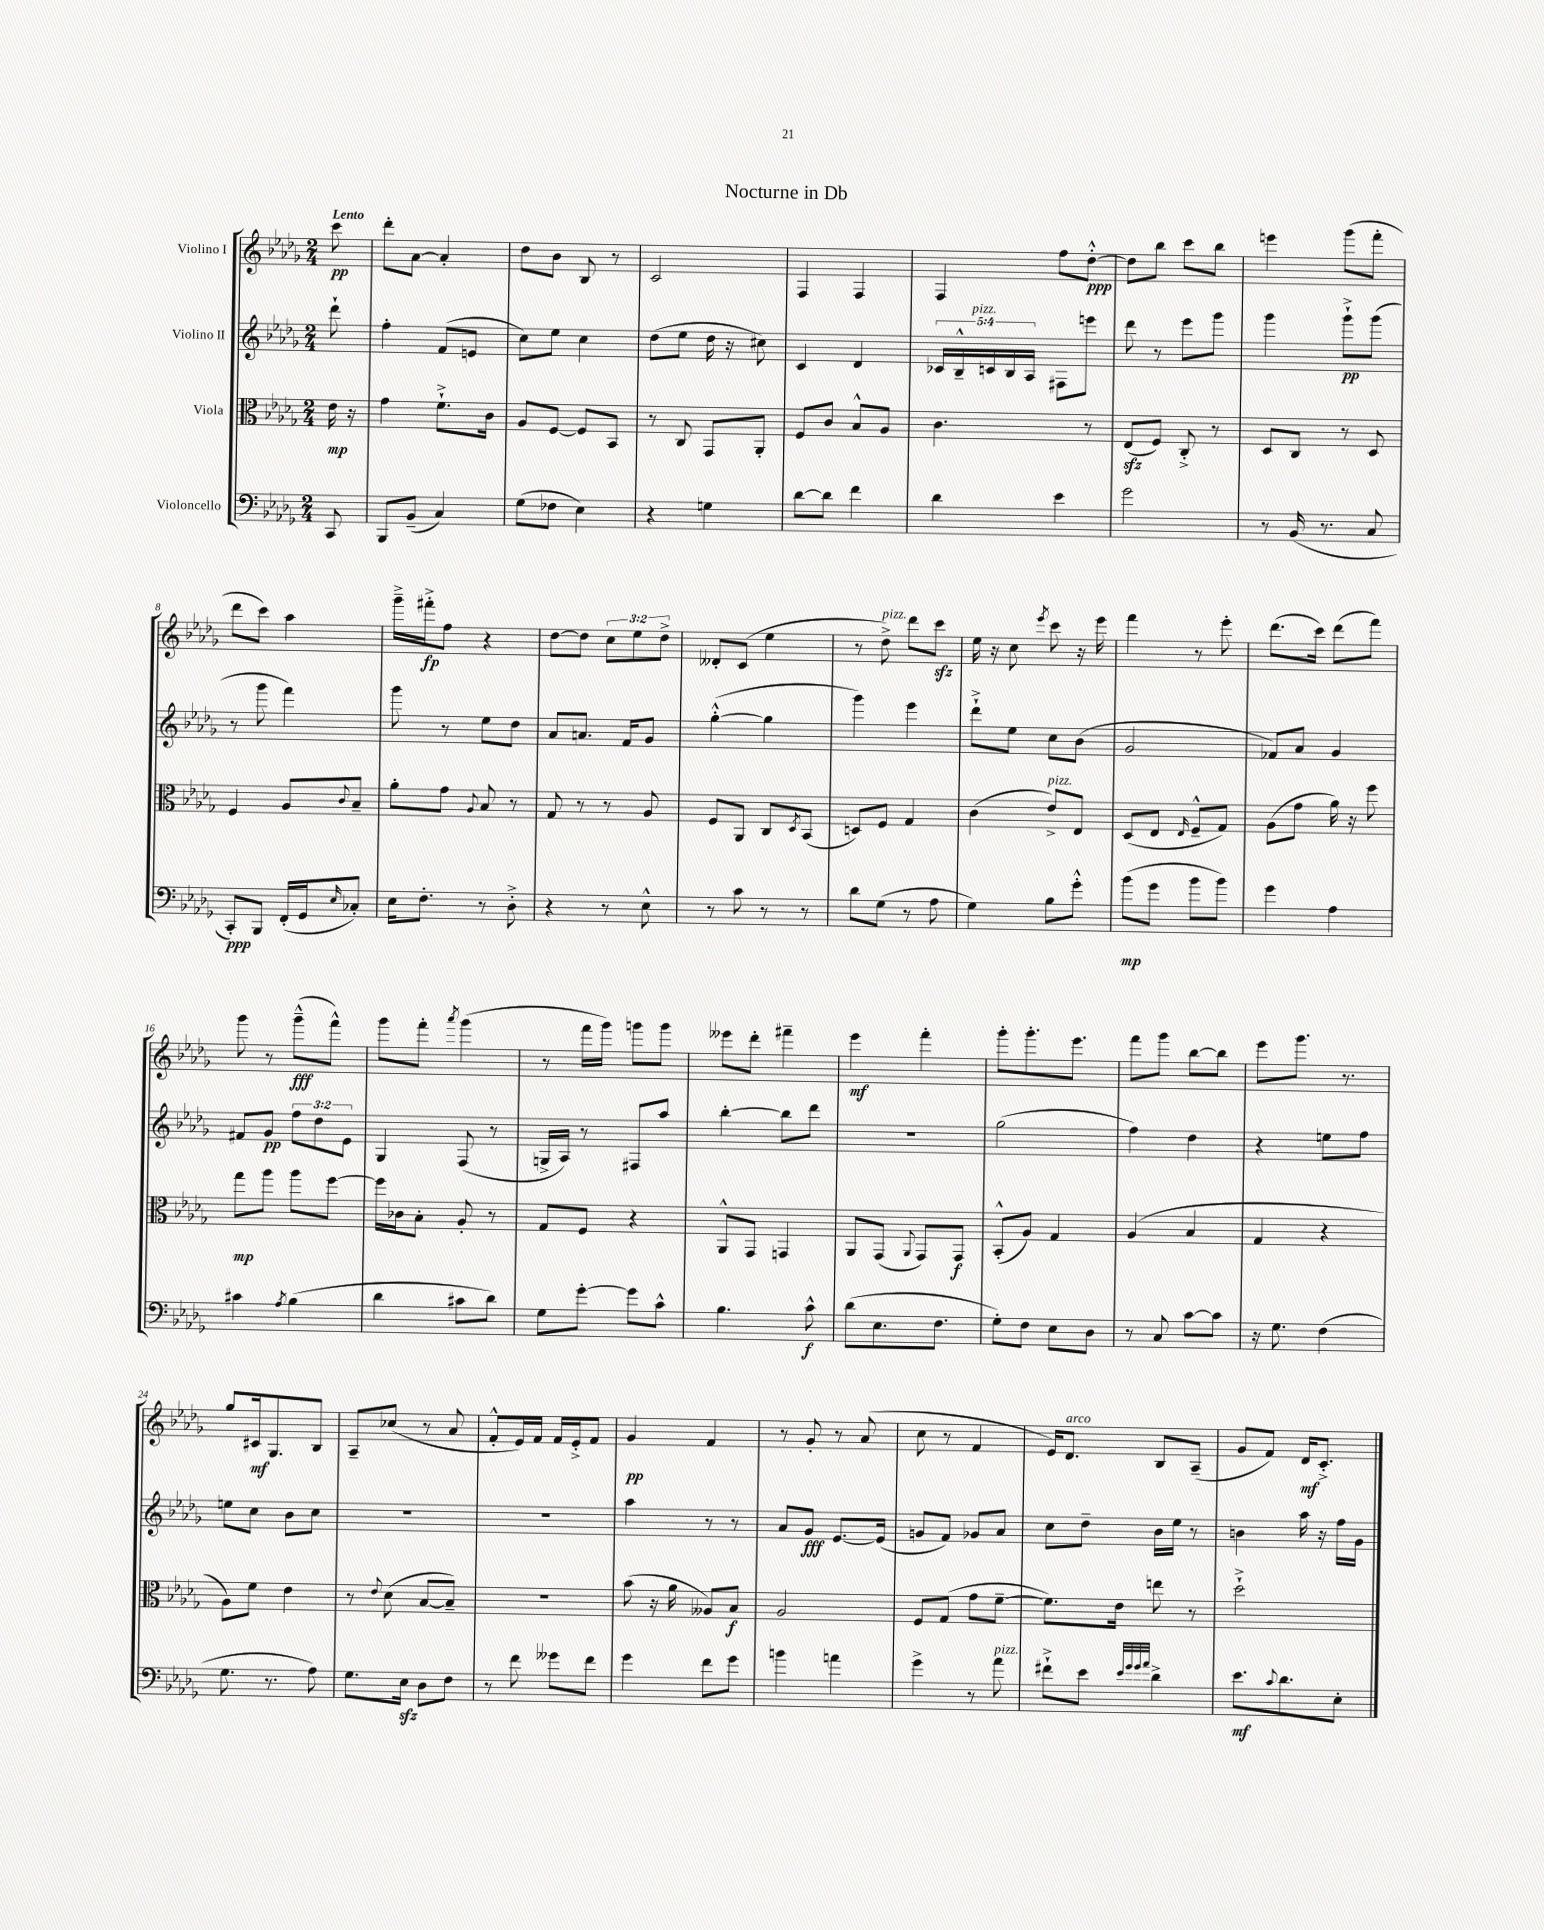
\header { title = "Nocturne in Db" }
<<
\new StaffGroup <<
\new Staff = "s0" \with { instrumentName = "Violino I" } {
    \clef treble \key des \major \numericTimeSignature \time 2/4 \override Staff.TupletNumber.text = #tuplet-number::calc-fraction-text \partial 8 \tempo "Lento"
    c'''8\pp |
    des'''8-. aes'8~ aes'4-. |
    des''8 bes'8 bes8 r8 |
    c'2 |
    f4 f4 |
    f4 f''8 des''8~-.-^\ppp |
    des''8 bes''8 c'''8 bes''8 |
    e'''4 ges'''8( f'''8-. |
    des'''8 c'''8) aes''4 |
    ges'''16---> fis'''16-.->\fp f''8 r4 |
    des''8~ des''8 \tuplet 3/2 { c''8 ees''8 des''8-> } |
    deses'8-. c'8( ees''4 |
    r8 des''8->^\markup { \italic "pizz." }) des'''8 c'''8\sfz |
    ees''16 r16 c''8 \acciaccatura { ees'''8 } c'''8 r16 ees'''16 |
    f'''4 r8 ees'''8-. |
    des'''8.( c'''16) des'''8( f'''8) |
    ges'''8 r8 ges'''8---^\fff( f'''8-^) |
    ges'''8 f'''8-. \acciaccatura { aes'''8 } ges'''4( |
    r8 f'''16 ges'''16) g'''8 g'''8 |
    eeses'''8 des'''8-. fis'''4-- |
    ees'''4\mf f'''4-. |
    ges'''8-. ges'''8.-. ees'''8. |
    f'''8 ges'''8 bes''8~ bes''8 |
    ees'''8 ges'''8. r8. |
    ges''8 cis'16\mf ges8. bes8 |
    aes8-- ces''8( r8 aes'8 |
    f'8-.-^ ees'16) f'16 f'16 ees'16-.-> f'8 |
    ges'4\pp f'4 |
    r8 ges'8-. r8 aes'8( |
    c''8 r8 f'4 |
    ees'16) des'8.^\markup { \italic "arco" } bes8 aes8--( |
    ges'8 f'8) des'16\mf c'8.-.-> \bar "|." |
}
\new Staff = "s1" \with { instrumentName = "Violino II" } {
    \clef treble \key des \major \numericTimeSignature \time 2/4 \override Staff.TupletNumber.text = #tuplet-number::calc-fraction-text \partial 8
    des'''8-! |
    f''4-. f'8( e'8 |
    c''8) ees''8 c''4 |
    des''8( ees''8 des''16 r16 cis''8) |
    c'4 des'4 |
    \tuplet 5/4 { ces'16 bes16---^ c'16^\markup { \italic "pizz." } bes16 aes16 } fis8 e'''8 |
    des'''8 r8 ees'''8 ges'''8 |
    ges'''4 ges'''8-!->\pp ges'''8( |
    r8 ges'''8 f'''4) |
    ges'''8 r8 ees''8 des''8 |
    aes'8 a'8. f'16 ges'8 |
    ges''4~-.-^( ges''4 |
    ges'''4) ees'''4 |
    des'''8-!-> ees''8 c''8 bes'8( |
    ges'2 |
    fes'8) aes'8 ges'4 |
    fis'8 ges'8\pp \tuplet 3/2 { f''8 des''8 ees'8 } |
    ges4 f8( r8 |
    g16-> aes16) r8 fis8 aes''8 |
    bes''4~-. bes''8 des'''8 |
    r2 |
    ges''2( |
    f''4) des''4 |
    r4 e''8 f''8 |
    e''8 c''8 bes'8 c''8 |
    R2 |
    R2 |
    aes''4 r8 r8 |
    aes'8 ges'8\fff ees'8.~ ees'16( |
    g'8 f'8) ges'8 aes'8 |
    c''8 des''8-- bes'16 ees''16 r8 |
    b'4 aes''16 r16 f''16 ges'16 \bar "|." |
}
\new Staff = "s2" \with { instrumentName = "Viola" } {
    \clef alto \key des \major \numericTimeSignature \time 2/4 \partial 8
    ees'16\mp r16 |
    ges'4 f'8.-!-> c'16 |
    aes8 f8~ f8 bes,8 |
    r8 c8 ges,8 aes,8-. |
    f8 c'8 bes8-^ aes8 |
    c'4. r8 |
    ees8\sfz( f8) c8-.-> r8 |
    des8 c8 r8 des8 |
    f4 aes8 \appoggiatura { c'8 } bes8-- |
    aes'8-. ges'8 \appoggiatura { aes8 } bes8 r8 |
    ges8 r8 r8 aes8 |
    f8 aes,8 c8 \acciaccatura { des8 } bes,8( |
    d8) f8 ges4 |
    c'4( ees'8->^\markup { \italic "pizz." }) ees8 |
    des8( ees8 \grace { ees16 } f8---^ ges8) |
    aes8( ges'8 aes'16) r16 f''8 |
    ges''8\mp aes''8 aes''8 f''8~ |
    f''16 ces'16 bes8-. aes8-. r8 |
    ges8 f8 r4 |
    aes,8-^ ges,8 g,4 |
    aes,8 ges,8( \appoggiatura { aes,8 } ges,8) ges,8\f |
    bes,8-.-^( aes8) ges4 |
    aes4( bes4 |
    ges4 r4 |
    aes8) f'8 ees'4 |
    r8 \appoggiatura { ees'8 } des'8( bes8~ bes8--) |
    r2 |
    bes'8( r16 aes'16 aeses8) bes8\f |
    aes2 |
    f8 ges8( ges'8 f'8~-- |
    f'8.) ees'16 e''8 r8 |
    des''2-!-> \bar "|." |
}
\new Staff = "s3" \with { instrumentName = "Violoncello" } {
    \clef bass \key des \major \numericTimeSignature \time 2/4 \partial 8
    c,8 |
    bes,,8 bes,8--( c4) |
    ges8( fes8 ees4) |
    r4 g4 |
    des'8~ des'8 f'4 |
    des'4 ees'4 |
    ges'2 |
    r8 bes,16( r8. c8 |
    c,8-.\ppp) bes,,8 f,16-.( ges,16 \grace { ees16 } ces8-.) |
    ees16 f8.-. r8 des8-.-> |
    r4 r8 ees8-^ |
    r8 c'8 r8 r8 |
    des'8 ges8( r8 aes8 |
    ges4) bes8 ges'8-.-^ |
    bes'8\mp( ges'8 bes'8 bes'8) |
    ges'4 aes4 |
    cis'4 \acciaccatura { aes8 } bes4( |
    des'4 cis'8 des'8) |
    ges8 ges'8~-. ges'8 c'8-^ |
    bes4. c'8-^\f |
    des'8( ees8. f8. |
    ges8-.) f8 ees8 des8 |
    r8 c8 c'8~ c'8 |
    r16 ges8. f4( |
    ges8. r8. aes8) |
    ges8. ees16\sfz des8 f8 |
    r8 f'8 geses'8 f'8 |
    ges'4 f'8 ges'8 |
    b'4 a'4 |
    ges'4-> r8 aes'8^\markup { \italic "pizz." } |
    fis'8-!-> ees'8 \grace { ees'32 ges'32 ges'32 aes'32 } des'4-> |
    ees'8.\mf \appoggiatura { c'8 } des'8. ees8-. \bar "|." |
}
>>
>>
